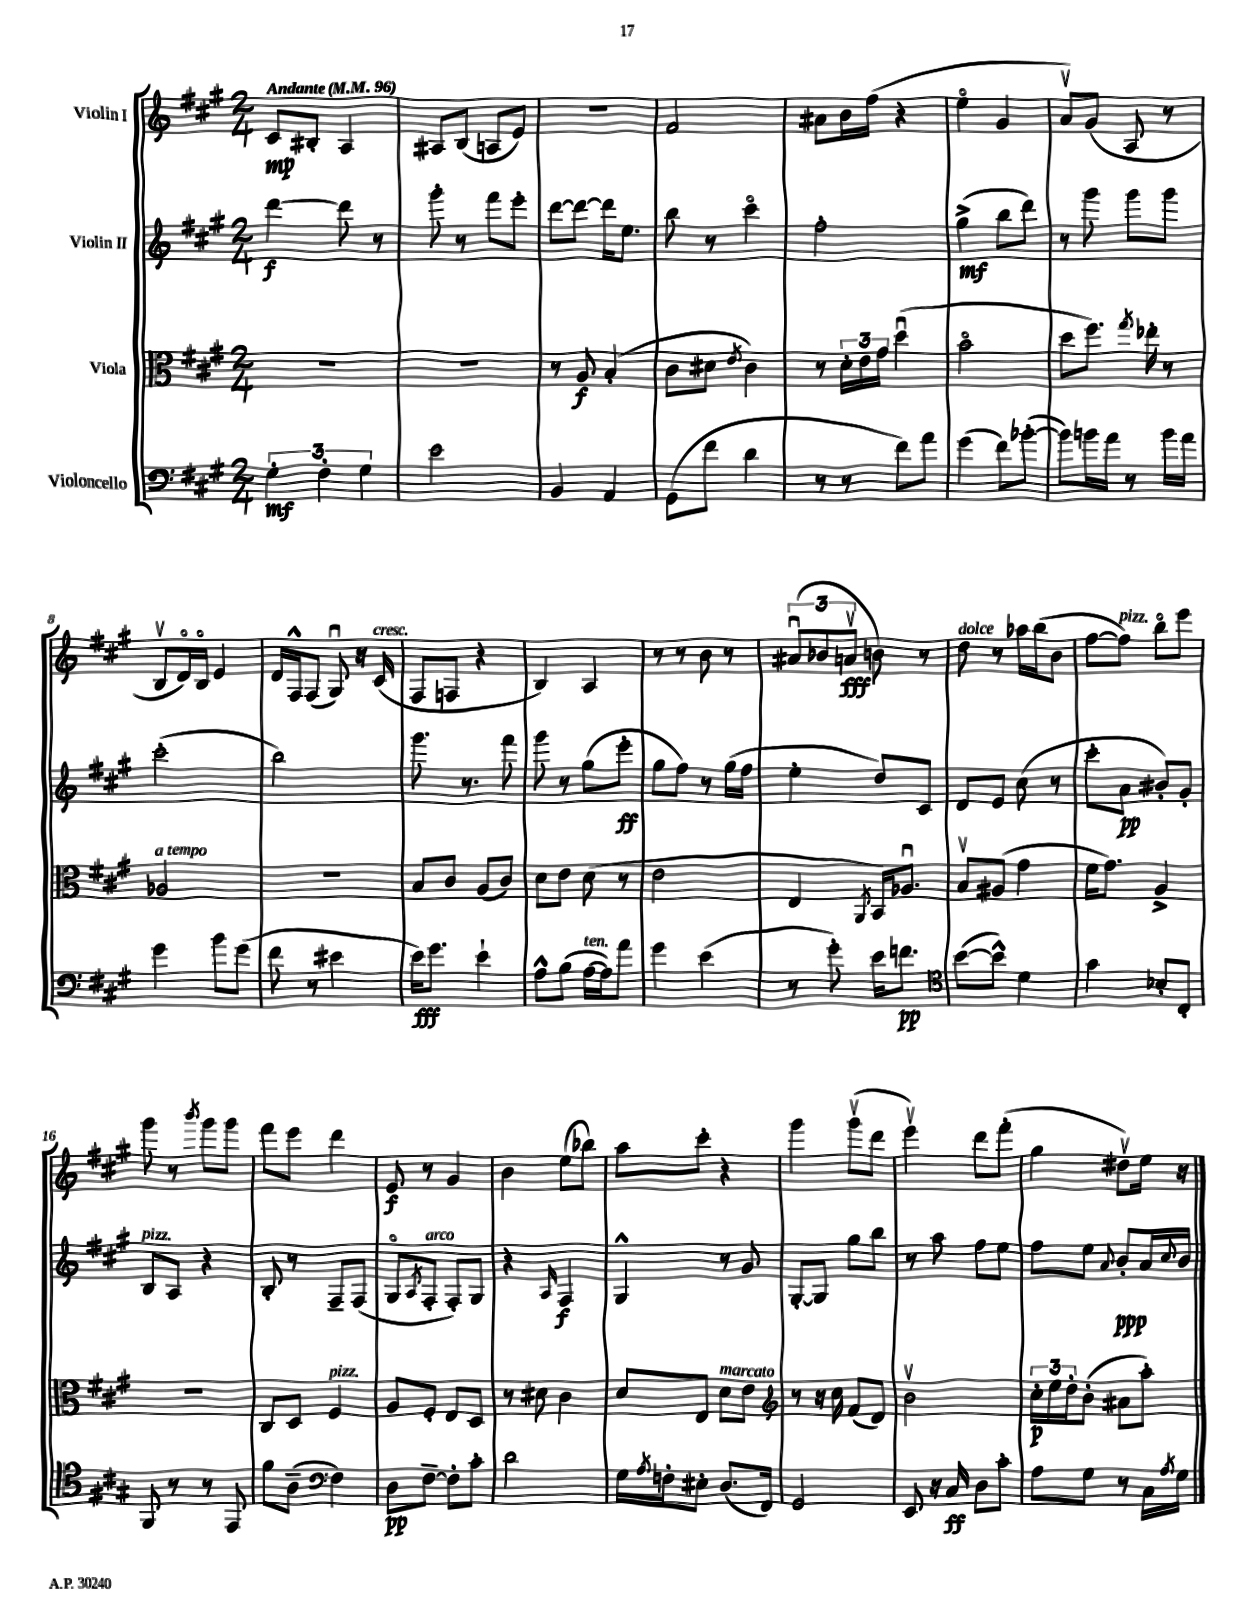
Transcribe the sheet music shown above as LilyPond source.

<<
\new StaffGroup <<
\new Staff = "s0" \with { instrumentName = "Violin I" } {
    \clef treble \key a \major \numericTimeSignature \time 2/4 \tempo "Andante" 4 = 96
    cis'8\mp bis8-. a4 |
    ais8 b8( a8 e'8) |
    R2 |
    fis'2 |
    ais'8 b'16 fis''16( r4 |
    e''4\flageolet gis'4 |
    a'8\upbow) gis'8( a8 r8 |
    b8\upbow d'16\flageolet) b16\flageolet e'4 |
    d'16 fis16-^ fis8( gis8\downbow) r16 cis'16^\markup { \italic "cresc." }( |
    fis8 f8 r4 |
    b4) a4 |
    r8 r8 b'8 r8 |
    \tuplet 3/2 { ais'8\downbow( bes'8 a'8\upbow\fff } b'8) r8 |
    d''8^\markup { \italic "dolce" } r8 aes''16 b''16( b'8 |
    fis''8~ fis''8^\markup { \italic "pizz." }) b''8\flageolet e'''8 |
    gis'''8 r8 \acciaccatura { b'''8 } gis'''8 gis'''8 |
    fis'''8 e'''8 d'''4 |
    e'8\f r8 gis'4 |
    b'4 e''8( bes''8) |
    a''8 cis'''8-. r4 |
    gis'''4 gis'''8\upbow( d'''8 |
    e'''4\upbow) d'''8 fis'''8-.( |
    gis''4 dis''8\upbow) e''16 r16 \bar "|." |
}
\new Staff = "s1" \with { instrumentName = "Violin II" } {
    \clef treble \key a \major \numericTimeSignature \time 2/4
    d'''4~\f d'''8 r8 |
    gis'''8-. r8 fis'''8 e'''8-. |
    d'''8~ d'''8~ d'''16 e''8. |
    b''8 r8 cis'''4\flageolet |
    fis''2-. |
    gis''4->\mf( b''8 d'''8) |
    r8 gis'''8 gis'''8 gis'''8 |
    cis'''2-.( |
    b''2) |
    gis'''8. r8. fis'''8 |
    gis'''8 r8 gis''8( e'''8-.\ff |
    gis''8 fis''8) r8 gis''16( fis''16 |
    e''4-. d''8) cis'8 |
    d'8 e'8 cis''8( r8 |
    cis'''8-. a'8\pp bis'8-.) gis'8-. |
    b8^\markup { \italic "pizz." } a8 r4 |
    b8-. r8 fis8-- fis8( |
    gis8\flageolet \acciaccatura { a8 } fis8-.^\markup { \italic "arco" } fis8-.) gis8 |
    r4 \grace { a16 } fis4\f |
    gis4-^ r8 gis'8 |
    gis8~-. gis8 gis''8 b''8 |
    r8 a''8 fis''8 e''8 |
    fis''8 e''8 \appoggiatura { a'8 } b'8-.\ppp a'16 \appoggiatura { cis''8 } b'16 \bar "|." |
}
\new Staff = "s2" \with { instrumentName = "Viola" } {
    \clef alto \key a \major \numericTimeSignature \time 2/4
    R2 |
    R2 |
    r8 a8\f b4-.( |
    cis'8 dis'8 \acciaccatura { e'8 } cis'4) |
    r8 \tuplet 3/2 { d'16-. e'16 gis'16 } d''4\downbow( |
    b'2\flageolet |
    d''8 fis''8.) \acciaccatura { gis''8 } ees''16-. r8 |
    aes2^\markup { \italic "a tempo" } |
    R2 |
    b8 cis'8 a8( cis'8) |
    d'8 e'8 d'8( r8 |
    e'2 |
    e4 \acciaccatura { a,8 } b,16) aes8.\downbow |
    b8\upbow ais8( gis'4 |
    fis'16 gis'8.) a4-> |
    R2 |
    cis8 d8 fis4^\markup { \italic "pizz." } |
    a8 fis8-. e8 d8 |
    r8 dis'8 cis'4 |
    d'8 e8 d'8^\markup { \italic "marcato" } e'8 |
    \clef treble r8 r16 cis''16 fis'8( d'8) |
    b'2\upbow |
    \tuplet 3/2 { cis''16-.\p e''16 d''16-. } b'8-.( ais'8 a''8-.) \bar "|." |
}
\new Staff = "s3" \with { instrumentName = "Violoncello" } {
    \clef bass \key a \major \numericTimeSignature \time 2/4
    \tuplet 3/2 { gis4-.\mf fis4-. gis4 } |
    e'2 |
    b,4 a,4 |
    gis,8( fis'8 d'4 |
    r8 r8 fis'8) a'8 |
    gis'4( fis'8) bes'8~-.( |
    bes'8) b'16 a'16 r8 b'16 a'16 |
    gis'4 b'8 gis'8( |
    fis'8 r8 eis'4 |
    e'16\fff) gis'8. e'4-! |
    a8-^ b8( a16~^\markup { \italic "ten." } a16) a'8 |
    gis'4 e'4( |
    r8 gis'8-.) e'16 f'8.\pp |
    \clef tenor b'8~( b'8-^) d'4 |
    gis'4 bes8-. cis8-. |
    fis,8 r8 r8 e,8 |
    fis'8 a8--( \clef bass fis4) |
    d8\pp fis8~-- fis8-. cis'8-. |
    d'2 |
    gis16 \acciaccatura { a8 } f16-. eis8-. d8.( fis,16) |
    gis,2 |
    e,8 r16 cis16\ff d8 cis'8-. |
    a8 gis8 r8 cis16 \acciaccatura { a8 } gis16 \bar "|." |
}
>>
>>
